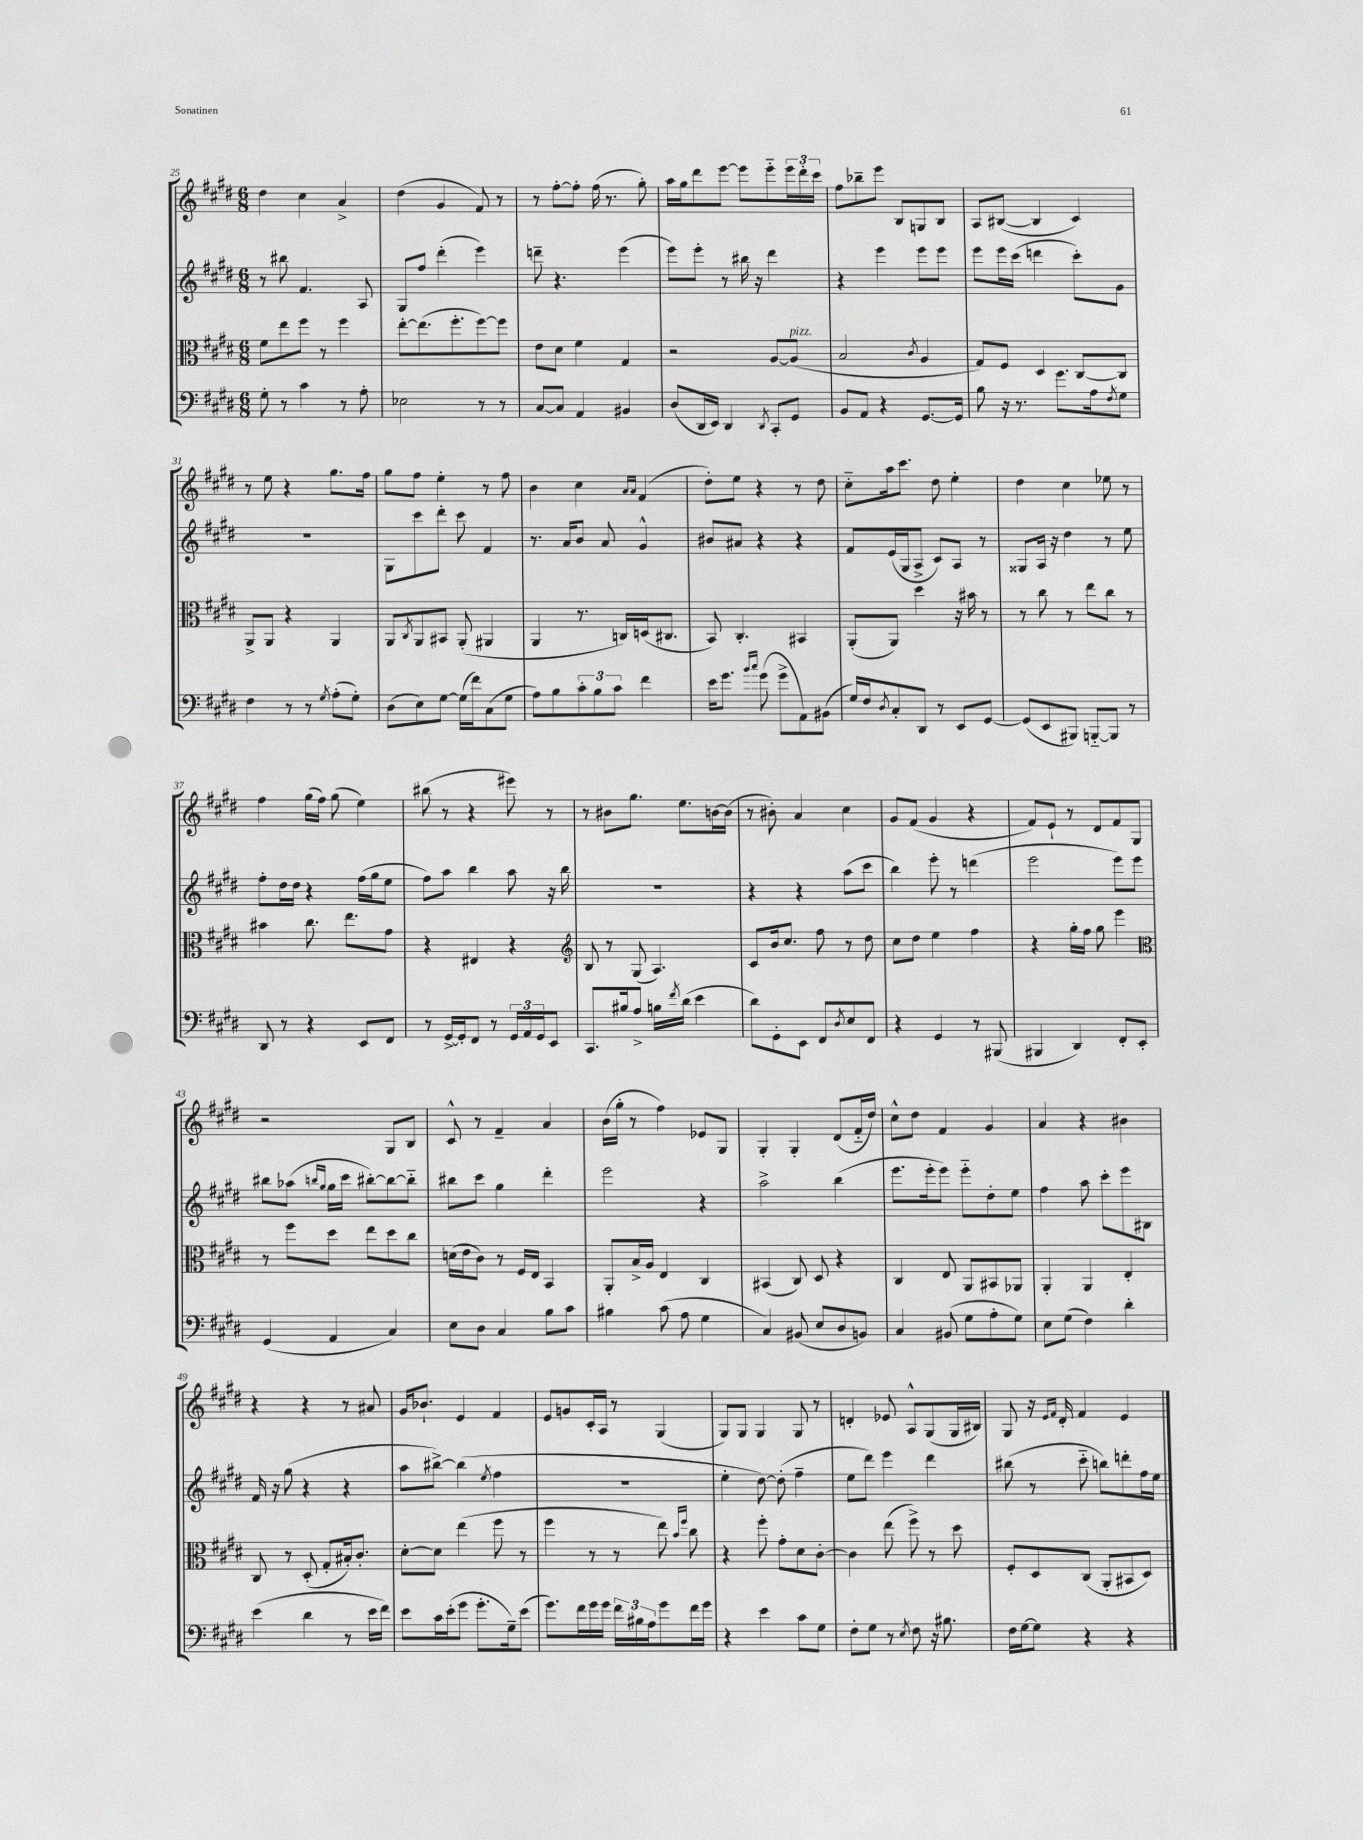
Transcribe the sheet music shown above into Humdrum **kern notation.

**kern	**kern	**kern	**kern
*part4	*part3	*part2	*part1
*staff4	*staff3	*staff2	*staff1
*clefF4	*clefC3	*clefG2	*clefG2
*k[f#c#g#d#]	*k[f#c#g#d#]	*k[f#c#g#d#]	*k[f#c#g#d#]
*M6/8	*M6/8	*M6/8	*M6/8
=25	=25	=25	=25
8G#'\	8f#\L	8r	4dd#\
8r	8ee\	8bb#X\	.
4c#\	8ff#\J	4.f#/	4cc#\
.	8r	.	.
8r	4ff#\	.	4a^/
8A'\	.	8A/	.
=26	=26	=26	=26
2E-X\	[8ee'\L	8G#/L	(4dd#\
.	(8.ee\]	8ff#/J	.
.	.	(4ddd#'\	4g#/
.	8.ff#'\	.	.
8r	[8ff#\)	4eee\)	8f#/)
8r	8ff#\J]	.	8r
=27	=27	=27	=27
[8C#/L	8e\L	8dddn~\	8r
8C#/J]	8d#\J	4.r	[8ff#'\L
4AA/	4f#\	.	8ff#'\J]
.	.	.	(16ff#\
.	.	.	8.r
4BB#X/	4G#/	(4eee\	.
.	.	.	8gg#'\)
=28	=28	=28	=28
(8D#/L	2r	8eee\L)	16aa\LL
.	.	.	16gg#\J
16DD#/L	.	8eee'\J	8ddd#\
16EE/JJ)	.	.	.
4DD#/	.	8r	[8eee\J
.	.	16bb#X\	8eee\L]
.	.	16r	.
8qDD#/	.	.	.
8CC#'/L	[8A/L	4ddd#\	8eee\
!	!LO:TX:a:i:t=pizz.	!	!
8GG#/J	(8A/J]	.	24eee\L
.	.	.	24ddd#'\
.	.	.	24ccc#\JJ
=29	=29	=29	=29
8BB/L	2B/	4r	8ff#\L
8AA/J	.	.	8bb-X~\
4r	.	4eee\	8eee\J
.	.	.	8B/L
.	8qc#/	.	.
[8.GG#/L	4A/	8eee\L	8Gn/
.	.	8eee\J	8B/J
16GG#/Jk]	.	.	.
=30	=30	=30	=30
8B\	8G#/L)	8eee\L	8A/L
16r	8F#/J	16eee\L	([8B#X/J
8.r	.	(16ccc#\JJ	.
.	4D#/	4dddn\	4B#/]
8.g#\L	.	.	.
.	[8C#/L	8ccc#'\L)	4c#/)
16A\k	.	.	.
8qF#/	.	.	.
8G#\J	8C#/J]	8g#\J	.
!!LO:LB:g=z
=31	=31	=31	=31
4F#\	8AA^/L	2.r	8r
.	8AA/J	.	8ee\
8r	4r	.	4r
8r	.	.	.
8qG#/	.	.	.
(8A'\L	4AA/	.	8.gg#\L
8G#'\J)	.	.	.
.	.	.	16ff#\Jk
=32	=32	=32	=32
(8D#\L	8AA/L	8G#\L	8gg#\L
.	8qC#/	.	.
8E\)	8AA/	8ccc#\	8ff#\J
[8G#\J	8BB#X/J	8ddd#'\J	4ee'\
(16G#\LL]	(8AA'/	8ccc#\	.
16f#\J)	.	.	.
(8C#\	4AA#X/	4f#/	8r
8G#\J	.	.	8ff#\
=33	=33	=33	=33
8A\L)	4AA/	8.r	4b\
8B\	.	.	.
.	.	16a/KL	.
12c#'\	8.r	8b/J	4cc#\
12B\	.	.	.
.	.	8a/	.
12c#\J	.	.	.
.	16Cn/LL)	.	.
.	.	.	16qqa/LL
.	.	.	16qqa/JJ
4f#\	(16Dn/J	4g#^^/	(4f#/
.	8.C#X/J	.	.
=34	=34	=34	=34
16e\KL	8BB/)	8b#X/L	8dd#'\L)
8.g#\J	.	.	.
.	4.C#'/	8a#X/J	8ee\J
16qqb/LL	.	.	.
16qqcc#/JJ	.	.	.
(8g#\	.	4r	4r
8g#^\L	.	.	.
8AA\)	4BB#X/	4r	8r
(8BB#X\J	.	.	8dd#\
=35	=35	=35	=35
16G#/LL)	(8AA'/L	8f#/L	8cc#\L
16F#/J	.	.	.
8qD#/	.	.	.
8C#'/	8AA/J)	(16e/L	16aa\k
.	.	16G#/J	8.ccc#\J
8DD#/J	4dd#\	8A^/J	.
8r	.	8c#/L)	8dd#\
8EE/L	16r	8A/J	4ee'\
.	16b#X\	.	.
[8GG#/J	8r	8r	.
=36	=36	=36	=36
(8GG#/L]	8r	8G##X/L	4dd#\
8EE/	8cc#\	16A/Jk	.
.	.	16r	.
8BBB#X/J)	8r	4dd#\	4cc#\
[8BBBn/L	8ee\L	.	.
8BBB/J]	8cc#\J	8r	8ee-X\
8r	8r	8ee\	8r
!!LO:LB:g=z
=37	=37	=37	=37
8DD#/	4b#X\	8ff#'\L	4ff#\
8r	.	16dd#\L	.
.	.	16dd#\JJ	.
4r	8.cc#\	4r	(16gg#\LL
.	.	.	16ff#\JJ)
.	.	.	(8gg#\
.	8.ee\L	.	.
8EE/L	.	(16ff#\LL	4ee\)
.	.	16gg#\J	.
8FF#/J	8g#\J	8ee\J	.
=38	=38	=38	=38
8r	4r	8ff#\L)	(8bb#X\
[16GG#^/LL	.	8aa\J	8r
16GG#'/J]	.	.	.
8FF#/J	4E#X/	4bb\	4r
8r	.	.	.
24GG#/LL	4r	8aa\	8eee#X\)
24AA/	.	.	.
24GG#/J	.	.	.
8EE/J	.	16r	8r
.	.	16bb\	.
=39	=39	=39	=39
*	*clefG2	*	*
8.CC#/L	8B/	2.r	8r
.	8r	.	8b#X\L
16B#X/k	.	.	.
8A^/J	(8G#/	.	8.gg#\J
16Bn\LL	4.A/)	.	.
8qf#/	.	.	.
(16d#\JJ	.	.	8.ee\L
4e\	.	.	.
.	.	.	[16bn\L
.	.	.	(16b\JJ]
=40	=40	=40	=40
8d#\L)	8c#/L	4r	8r
8GG#'\	16b/k	.	8b#X'\)
.	8.cc#/J	.	.
8EE\J	.	4r	4a/
8FF#/L	8ff#\	.	.
8qD#/	.	.	.
8E/	8r	(8aa\L	4cc#\
8FF#/J	8dd#\	8ccc#\J	.
=41	=41	=41	=41
4r	8cc#\L	4bb\)	8g#/L
.	8dd#\J	.	(8f#/J
4GG#/	4ee\	8eee'\	4g#/
.	.	8r	.
8r	4ff#\	(4dddn\	4r
(8BBB#X/	.	.	.
=42	=42	=42	=42
4BBB#X/	4r	2eee\	8f#/L)
.	.	.	8e`/J
4DD#/)	16gg#'\LL	.	8r
.	16ff#\JJ	.	.
.	8gg#\	.	8d#/L
8FF#'/L	4eee\	8eee\L)	8f#/
8EE'/J	.	8eee\J	8G#/J
!!LO:LB:g=z
=43	=43	=43	=43
*	*clefC3	*	*
(4GG#/	8r	8bb#X\L	2r
.	8ff#\L	(8aa-X\J	.
.	.	16qqbbn/LL	.
.	.	16qqgg#/JJ	.
4AA/	8dd#\J	16gg#\LL	.
.	.	16ccc#\JJ	.
.	8ee\L	[8bb#X'\L)	.
4C#/)	8dd#\	8bb#\_	8G#/L
.	8cc#\J	8bb#\J]	8B/J
=44	=44	=44	=44
8E\L	(16dn\LL	8bb#X\L	8c#^^/
.	16e\J	.	.
8D#\J	8c#\J)	8ccc#\J	8r
4C#/	8r	4gg#\	4f#~/
.	16F#/LL	.	.
.	16E/JJ	.	.
8B\L	4BB/	4ddd#'\	4a/
8c#\J	.	.	.
=45	=45	=45	=45
4B#X\	8AA'/L	2eee\	(16b\LL
.	.	.	16gg#'\JJ
.	16B^/L	.	8r
.	16A/JJ	.	.
(8c#\	4E/	.	4ff#\)
8A\	.	.	.
4G#\	4C#/	4r	8e-X/L
.	.	.	8G#/J
=46	=46	=46	=46
4C#/)	(4BB#X/	2aa^\	4G#'/
(8BB#X/	8C#/)	.	4G#'/
8E/L	8D#/	.	.
8D#/	4r	(4bb\	(8d#/L
8BBn/J)	.	.	16f#/L
.	.	.	16dd#/JJ)
=47	=47	=47	=47
4C#/	4C#/	8.eee\L	8cc#^^\L
.	.	.	8dd#\J
.	.	16eee'\k	.
(8BB#X/	8E/	8eee\J)	4f#/
8G#\L	8AA/L	8eee\L	.
8A'\	8BB#X/	8dd#'\	4g#/
8G#\J)	8AA-X/J	8ee\J	.
=48	=48	=48	=48
8E\L	4AA'/	4ff#\	4a/
(8G#\J	.	.	.
4F#\)	4AA/	8aa\	4r
.	.	8ccc#'\L	.
4d#'\	4E'/	8eee\	4b#X\
.	.	8B#X\J	.
!!LO:LB:g=z
=49	=49	=49	=49
(4e\	8C#/	16f#/	4r
.	.	16r	.
.	8r	(8gg#\	.
4d#\	(8D#'/	4r	4r
.	8G#'/L	.	.
8r	16B#X'/k)	4r	8r
.	8.c#'/J	.	.
16e\LL	.	.	8a#X/
16f#\JJ)	.	.	.
=50	=50	=50	=50
8e\L	[8d#'\L	8aa\L	16g#/KL
.	.	.	8.b-X`/J
16c#\L	8d#\J]	[8bb#X^\J)	.
(16e'\J	.	.	.
8g#\J	(4ee\	(4bb#\]	4e/
8.g#'\L	.	.	.
.	.	8qee/	.
.	8ff#\	4ff#\	4f#/
16G#~\k)	.	.	.
(8e\J	8r	.	.
=51	=51	=51	=51
8.g#\L)	4ff#\	2.r	8e/L
.	.	.	8gn/
16f#\L	.	.	.
16g#\	8r	.	16c#'/L
16g#\JJ	.	.	16A/JJ
24f#\LL	8r	.	8r
24B#X\	.	.	.
24A\J	.	.	.
8g#\	8ee\)	.	(4G#/
.	16qqb/LL	.	.
.	16qqff#/JJ	.	.
16f#\L	8cc#\	.	.
16g#\JJ	.	.	.
=52	=52	=52	=52
4r	4r	4ee'\	8G#/L)
.	.	.	8G#/J
4e\	8ff#'\	[8dd#\)	4G#/
.	8g#'\L	(8dd#'\]	.
8c#\L	8d#\	4ff#~\	8G#/
8G#\J	[8c#'\J	.	8r
=53	=53	=53	=53
8F#'\L	4c#\]	8ee\L	4dn'/
8G#\J	.	8ddd#\J)	.
8r	(8ee\	4eee\	8e-X/
8qE/	.	.	.
8F#\	8ff#^\)	.	8A^^/L
16r	8r	4ddd#\	(8G#/
8.B#X\	.	.	.
.	8dd#\	.	16G#/L
.	.	.	16B#X/JJ)
=54	=54	=54	=54
16F#\LL	8F#'/L	(8bb#X\	8G#/
[16G#\J	.	.	.
8G#\J]	8D#/	8r	16r
.	.	.	16qqe/LL
.	.	.	16qqf#/JJ
.	.	.	16d#'/
4r	(8C#/J	8ccc#\	4f#/
.	8AA'/L	8bbn\L)	.
4r	8BB#X/	8dddn'\	4e/
.	8D#/J)	16ff#\L	.
.	.	16ee\JJ	.
==	==	==	==
*-	*-	*-	*-
